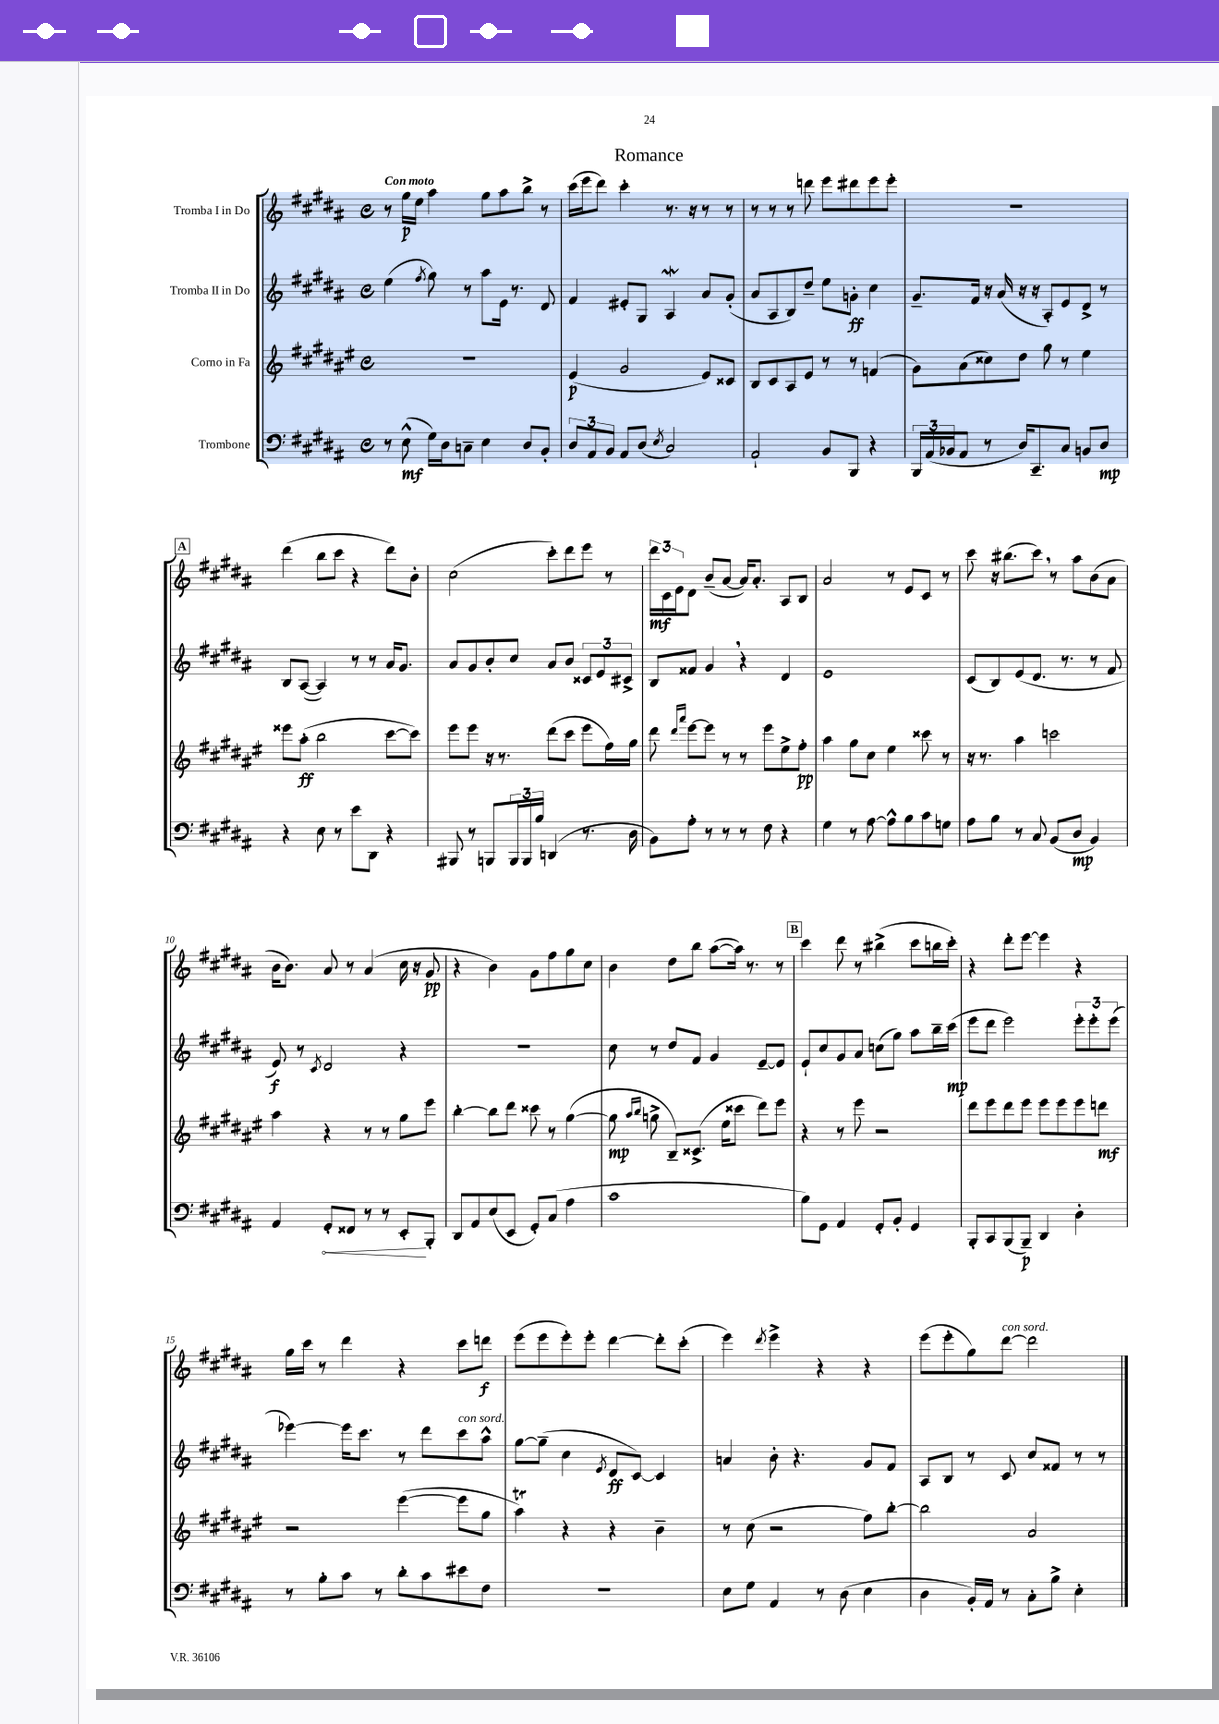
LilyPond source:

\header { title = "Romance" }
<<
\new StaffGroup <<
\new Staff = "s0" \with { instrumentName = "Tromba I in Do" } {
    \clef treble \key b \major \defaultTimeSignature \time 4/4 \tempo "Con moto"
    r8 gis''16\p e''16 ais''4 gis''8 ais''8 b''8-> r8 |
    cis'''16( e'''16 dis'''8) cis'''4-. r8. r16 r8 r8 |
    r8 r8 r8 d'''8 e'''8 dis'''8 e'''8 e'''8-. |
    r1 |
    \mark \markup { \box "A" } dis'''4( b''8 cis'''8 r4 dis'''8) b'8-. |
    cis''2( cis'''8-.) dis'''8 e'''8 r8 |
    \tuplet 3/2 { dis'''16\mf cis'16 e'16 } dis'8 b'8--( ais'8~ ais'16) ais'8.-. ais8 b8 |
    ais'2 r8 e'8 cis'8 r8 |
    cis'''8 r16 bis''8.( cis'''8) \breathe r8 ais''8 b'8( ais'8 |
    b'16 b'8.) ais'8 r8 ais'4( cis''16 r16 gis'8\pp |
    r4 b'4) gis'8 fis''8 gis''8 cis''8 |
    b'4 dis''8 b''8 ais''8~( ais''16) r8. r8 |
    \mark \markup { \box "B" } cis'''4 dis'''8 r8 bis''4->( cis'''8 b''16 cis'''16-.) |
    r4 dis'''8-. e'''8~ e'''4 r4 |
    gis''16 cis'''16 r8 dis'''4 r4 cis'''8 d'''8\f |
    e'''8( e'''8 e'''8-.) e'''8-. dis'''4~ dis'''8-. cis'''8-.( |
    e'''4) \acciaccatura { dis'''8 } e'''4-> r4 r4 |
    e'''8( e'''8-. gis''8) dis'''8~^\markup { \italic "con sord." } dis'''2 \bar "|." |
}
\new Staff = "s1" \with { instrumentName = "Tromba II in Do" } {
    \clef treble \key b \major \defaultTimeSignature \time 4/4
    e''4( \acciaccatura { fis''8 } gis''8) r8 ais''8 e'16 r8. dis'8 |
    fis'4 eis'8-. gis8 ais4\mordent ais'8 gis'8-.( |
    ais'8 ais8 b8) dis''8-- e''8 g'8-.\ff cis''4 |
    gis'8.-- fis'16 r16 ais'16( r16 r16 ais8-.) e'8 dis'8-> r8 |
    \mark \markup { \box "A" } b8 ais8~( ais4) r8 r8 ais'16 gis'8. |
    ais'8 gis'8 b'8-. cis''8 ais'8 b'8 \tuplet 3/2 { cisis'8 e'8 cis'8-> } |
    b8 fisis'8 gis'4 \breathe r4 dis'4 |
    e'1 |
    cis'8( b8) e'8( dis'8. r8. r8 fis'8 |
    e'8\f) r8 \acciaccatura { cis'8 } dis'2 r4 |
    R1 |
    cis''8 r8 dis''8 fis'8 gis'4 e'8~-- e'8 |
    \mark \markup { \box "B" } e'8-! cis''8 gis'8 ais'8 c''8( gis''8) ais''8 b''16-- cis'''16\mp( |
    e'''8 dis'''8 e'''2) \tuplet 3/2 { e'''8-. e'''8-. e'''8( } |
    ees'''4~) ees'''16 cis'''8. r8 dis'''8 cis'''8^\markup { \italic "con sord." } ais''8-^ |
    gis''8~ gis''8--( cis''4 \acciaccatura { e'8 } dis'8\ff cis'8~) cis'4 |
    a'4 b'8-. r4. gis'8 fis'8 |
    ais8 b8 r8 cis'8 cis''8 fisis'8 r8 r8 \bar "|." |
}
\new Staff = "s2" \with { instrumentName = "Corno in Fa" } {
    \clef treble \key fis \major \defaultTimeSignature \time 4/4
    r1 |
    eis'4\p( gis'2 eis'8) cisis'8 |
    b8 cis'8 ais8 eis'8 r8 r8 f'4( |
    gis'8) ais'8( cisis''8) dis''8 gis''8 r8 eis''4 |
    \mark \markup { \box "A" } eisis'''8 ais''8-.\ff( b''2 cis'''8~ cis'''8) |
    eis'''8 eis'''8 r16 r8. dis'''8( cis'''8 eis'''8 fis''16) gis''16 |
    dis'''8 \grace { dis'''16 ais'''16 } eis'''8~ eis'''8 r8 r8 eis'''8 eis''8-> fis''8-.\pp |
    ais''4 gis''8 cis''8 eis''4 cisis'''8 r8 |
    r16 r8. ais''4 c'''2 |
    ais''4 r4 r8 r8 gis''8 eis'''8 |
    b''4~-. b''8 dis'''8 cisis'''8 r8 gis''4~( |
    gis''8\mp \grace { ais''16 b''16 } g''8-> b8--) cisis'8.->( eis''16 cisis'''8 dis'''8) eis'''8 |
    \mark \markup { \box "B" } r4 r8 eis'''8 r2 |
    dis'''8 eis'''8 dis'''8 eis'''8 eis'''8 eis'''8 eis'''8 d'''8\mf |
    r2 eis'''4~( eis'''8 gis''8 |
    ais''4\trill) r4 r4 b'4-- |
    r8 cis''8( r2 fis''8) b''8~-. |
    b''2 ais'2 \bar "|." |
}
\new Staff = "s3" \with { instrumentName = "Trombone" } {
    \clef bass \key b \major \defaultTimeSignature \time 4/4
    r8 e8-^\mf( gis16) dis16 c8-- e4 dis8 b,8-. |
    \tuplet 3/2 { dis8 ais,8 b,8 } ais,8 dis8( \acciaccatura { e8 } cis2) |
    ais,2-! b,8 b,,8 r4 |
    \tuplet 3/2 { b,,16 ais,16( bes,16 } ais,8 r8 dis16) cis,8.-- cis8 b,8 dis8\mp |
    \mark \markup { \box "A" } r4 e8 r8 e'8 dis,8 r4 |
    bis,,8 r8 b,,8 \tuplet 3/2 { b,,16 b,,16 b16 } d,4( r8. dis16 |
    b,8) ais8-. r8 r8 r8 fis8 r4 |
    gis4 r8 ais8~ ais8-^ b8 cis'8 g8 |
    ais8 b8 r8 cis8 b,8( dis8\mp b,4) |
    ais,4 \once \override Hairpin.circled-tip = ##t gis,8-.\< fisis,8 r8 r8 e,8-.\! b,,8-. |
    dis,8 ais,8 e8( e,8 gis,8-.) cis8( ais4 |
    cis'1 |
    \mark \markup { \box "B" } b8) gis,8 ais,4 gis,8-. b,8-. gis,4 |
    b,,8-. cis,8 b,,8( b,,8--\p) dis,4 dis4-. |
    r8 b8-. cis'8 r8 dis'8-. cis'8 eis'8 fis8 |
    R1 |
    e8 gis8 ais,4 r8 dis8( e4 |
    dis4 b,16-.) ais,16 r8 cis8-. b8-> e4-. \bar "|." |
}
>>
>>
